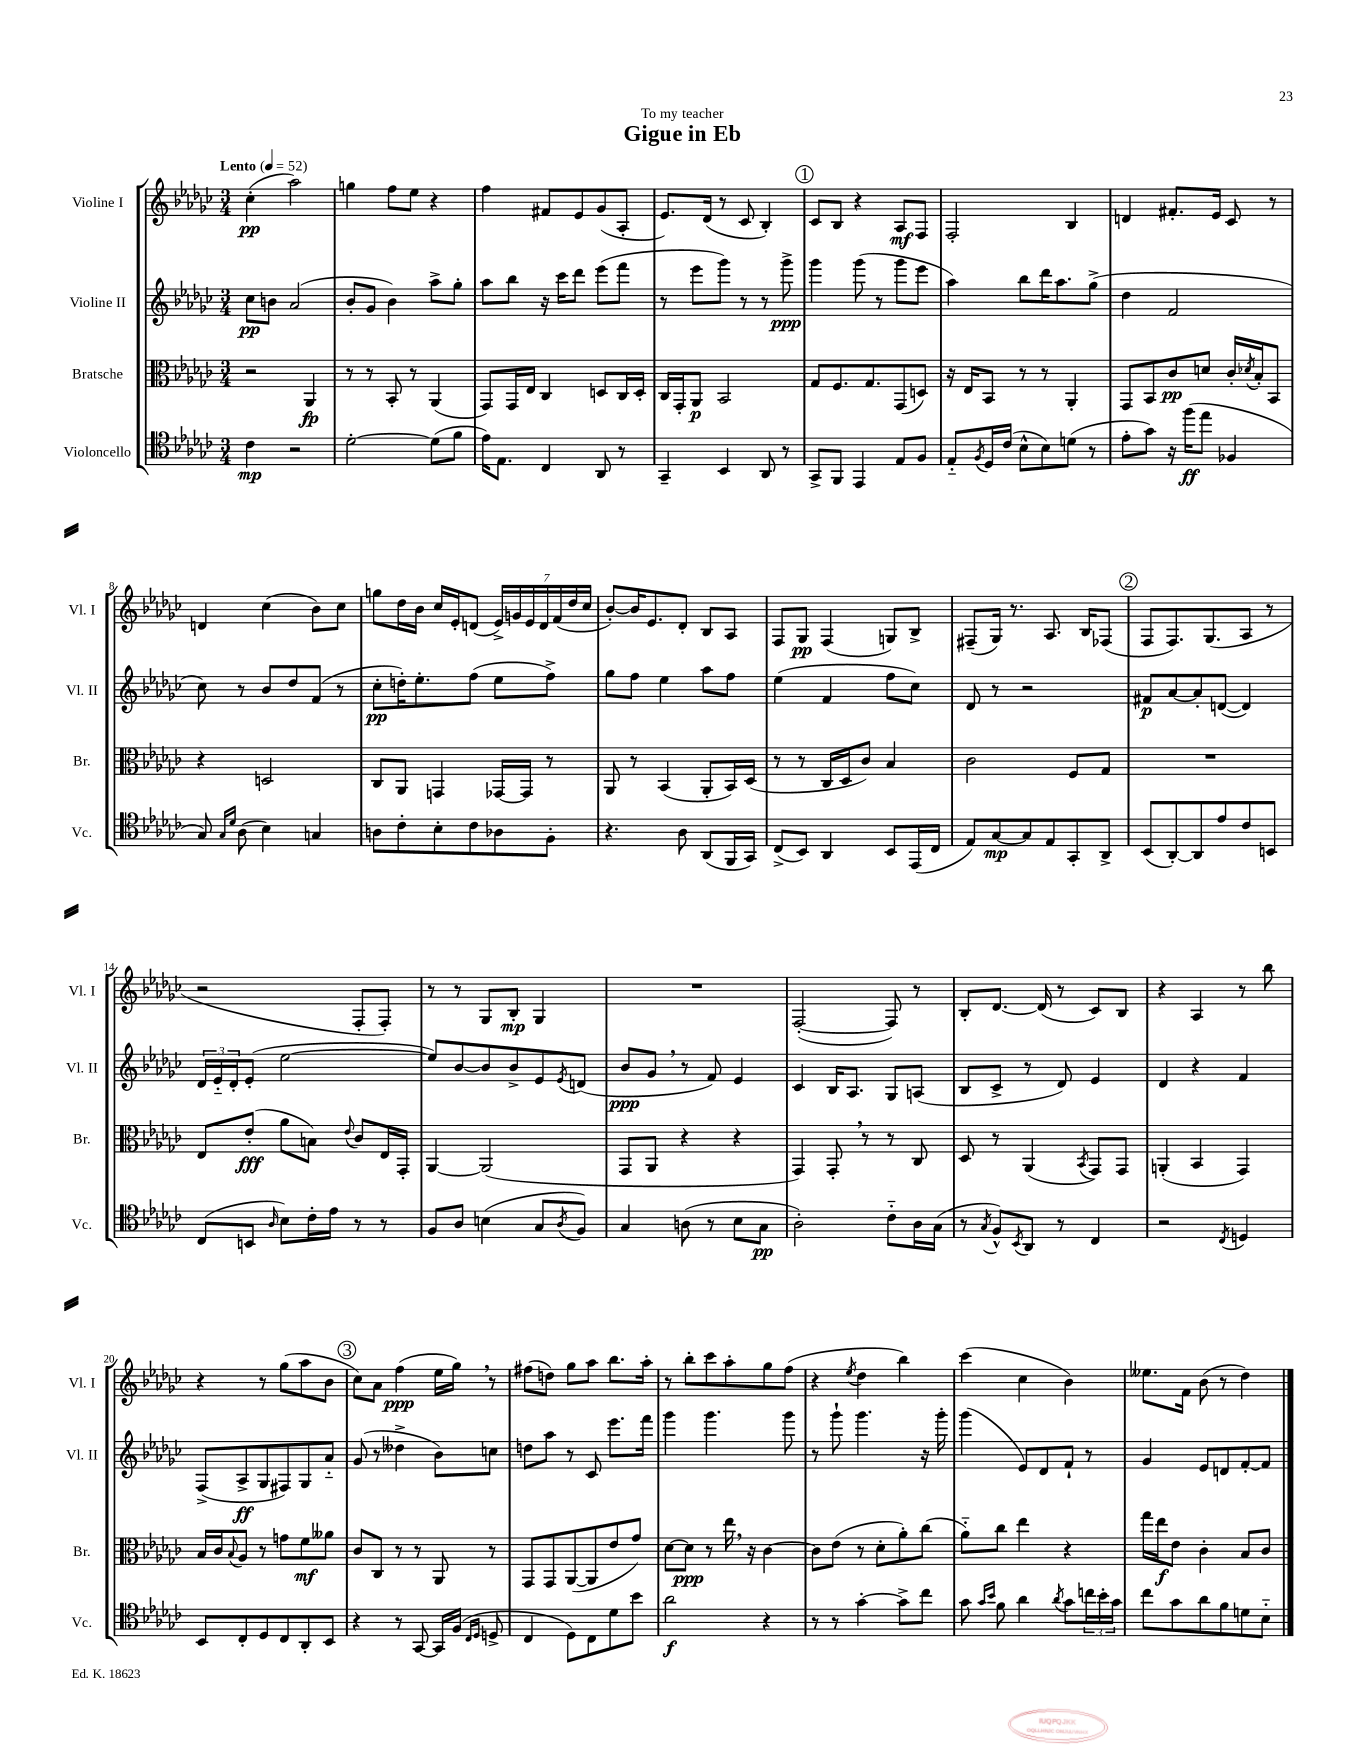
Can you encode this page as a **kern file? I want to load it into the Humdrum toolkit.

**kern	**kern	**kern	**kern
*staff4	*staff3	*staff2	*staff1
*clefC4	*clefC3	*clefG2	*clefG2
*k[b-e-a-d-g-c-]	*k[b-e-a-d-g-c-]	*k[b-e-a-d-g-c-]	*k[b-e-a-d-g-c-]
*M3/4	*M3/4	*M3/4	*M3/4
*MM52	*MM52	*MM52	*MM52
4c-\	2r	8cc-\L	(4cc-'\
.	.	8b\J	.
2r	.	(2a-/	2aa-\)
.	4AA-/	.	.
=	=	=	=
[2d-'\	8r	8b-'/L	4gg\
.	8r	8g-/J	.
.	8BB-'/	4b-\)	8ff\L
.	8r	.	8ee-\J
(8d-\]L	(4AA-/	8aa-^\L	4r
8f\J	.	8gg-'\J	.
=	=	=	=
16e-\LK)	8GG-/L)	8aa-\L	4ff\
8.E-\J	.	.	.
.	16GG-/L	8bb-\J	.
.	16E-/JJ	.	.
4C-/	4C-/	16r	8f#/L
.	.	16ccc-\LK	.
.	.	8ddd-\J	8e-/
8AA-/	8D/L	(8eee-\L	(8g-/
8r	16C-/L	8fff\J	8A-'/J
.	16D'/JJ	.	.
=	=	=	=
4GG-~/	16C-/LL	8r	8.e-/L)
.	16GG-'/J	.	.
.	8AA-/J	8eee-\L	.
.	.	.	(16d-/Jk
4BB-/	2BB-/	8ggg-\J)	8r
.	.	8r	8c-/
8AA-/	.	8r	4B-'/)
8r	.	8ggg-^\	.
=	=	=	=
8GG-^/L	8G-/L	4ggg-\	8c-/L
8FF/J	8.F/	.	8B-/J
4EE-/	.	(8ggg-\	4r
.	8.G-/	.	.
.	.	8r	.
8E-/L	(8GG-/	8ggg-\L	8A-/L
8F/J	8D/J)	8eee-\J	8F/J
=	=	=	=
8E-'~/L	16r	4aa-\)	2F'/
.	16E-/LK	.	.
8qF/	.	.	.
16D-/L	8BB-/J	.	.
(16c-/JJ	.	.	.
8B-^^\L	8r	8bb-\L	.
8B-\)	8r	16ddd-\K	.
.	.	8.aa-\	.
(8d\J	4AA-'/	.	4B-/
8r	.	(8gg-^\J	.
=	=	=	=
8e-'\L	8GG-/L	4dd-\	4d/
8g-\J)	8BB-/	.	.
16r	8c-/	2f/	8.f#'/L
(16ff\LK	.	.	.
8ee-\J	8d/J	.	.
.	.	.	16e-/Jk
4F-/	16c-'/LL	.	8c-/
.	8qd-/	.	.
.	16B-'/J	.	.
.	8BB-/J	.	8r
=	=	=	=
8G-/)	4r	8cc-\)	4d/
16qqG-/LL	.	.	.
16qqd-/JJ	.	.	.
(8A-\	.	8r	.
4B-\)	2D/	8b-/L	(4cc-\
.	.	8dd-/	.
4G/	.	(8f/J	8b-\L)
.	.	8r	8cc-\J
=	=	=	=
8A\L	8C-/L	8cc-'\L	8gg\L
8c-'\	8AA-/J	16dd'\K)	16dd-\L
.	.	8.ee-'\	16b-\JJ
8B-'\	4GG/	.	16cc-/LL
.	.	.	16e-'/J
8c-\	.	(8ff\J	(8d/J
8A-\	[16GG-/LL	8ee-\L	28e-^/LL)
.	.	.	28g/
.	16GG-/]JJ	.	.
.	.	.	28e-/
.	.	.	28d/
8F'\J	8r	8ff^\J)	.
.	.	.	(28f/
.	.	.	28dd-/
.	.	.	28cc-/JJ
=	=	=	=
4.r	8AA-/	8gg-\L	[8b-'/L)
.	8r	8ff\J	16b-/]K
.	.	.	8.e-/
.	(4BB-/	4ee-\	.
8A-\	.	.	8d-'/J
(8AA-/L	8AA-'/L	8aa-\L	8B-/L
16FF/L	16BB-/L)	8ff\J	8A-/J
16GG-/JJ)	(16D-/JJ	.	.
=	=	=	=
(8C-^/L	8r	(4ee-\	8F/L
8BB-/J)	8r	.	8G-/J
4AA-/	16C-/LL	4f/	(4F/
.	16D-/J	.	.
.	8c-/J)	.	.
8BB-/L	4B-/	8ff\L	8G/L)
(16EE-/L	.	8cc-\J)	8B-^/J
16C-/JJ	.	.	.
=	=	=	=
8E-/L)	2c-\	8d-/	(8F#~/L
[8G-/	.	8r	16G-/Jk)
.	.	.	8.r
8G-/]	.	2r	.
8E-/	.	.	8.A-/
8GG-'/	8F/L	.	.
.	.	.	16B-/LK
8AA-^/J	8G-/J	.	(8F-/J
=	=	=	=
(8BB-/L	2.r	8f#/L	8F/L
[8AA-'/)	.	[8a-/	8.F/)
8AA-/]	.	8a-'/]	.
.	.	.	(8.G-/
8e-/	.	([8d/J	.
8c-/	.	4d/])	8A-/J
8BB/J	.	.	8r
=	=	=	=
(8C-/L	8E-/L	24d-/LL	2r
.	.	24e-'~/	.
.	.	24d-'/J	.
8BB/J	(8e-'/J	(8e-'/J	.
16qqA-/	.	.	.
8B-\L)	8a-\L	[2ee-\	.
16c-'\L	8B\J)	.	.
16e-\JJ	.	.	.
.	8qqe-/	.	.
8r	8c-/L	.	8F'/L
8r	16E-/L	.	8F'/J)
.	16GG-'/JJ	.	.
=	=	=	=
8F/L	[4AA-/	8ee-/]L)	8r
8A-/J	.	[8b-/	8r
(4B\	(2AA-/]	8b-/]	8G-/L
.	.	8b-^/	8B-'/J
8G-/L	.	8e-/	4G-/
8qA-/	.	8qe-/	.
8F/J)	.	(8d/J	.
=	=	=	=
4G-/	8GG-/L	8b-/L	2.r
.	8AA-/J	8g-/J	.
(8A\	4r	8r	.
8r	.	8f/)	.
8B-\L	4r	4e-/	.
8G-\J	.	.	.
=	=	=	=
2A-'\)	4GG-/)	4c-/	([2F'/
.	8GG-'/	16B-/LK	.
.	.	8.A-/J	.
.	8r	.	.
8c-'~\L	8r	8G-/L	8F/])
16A-\L	8C-/	(8A/J	8r
(16G-\JJ	.	.	.
=	=	=	=
8r	8D-/	8B-/L	8B-'/L
8qG-/	.	.	.
8F^^/L)	8r	8c-^/J	[8.d-/J
8qBB-/	.	.	.
8AA-/J	(4AA-/	8r	.
.	.	.	(16d-/]
8r	.	8d-/)	8r
.	8qBB-/	.	.
4C-/	8GG-/L)	4e-/	8c-/L)
.	8GG-/J	.	8B-/J
=	=	=	=
2r	(4AA'/	4d-/	4r
.	4BB-/	4r	4A-/
8qC-/	.	.	.
4D/	4GG-/)	4f/	8r
.	.	.	8bb-\
=	=	=	=
8BB-/L	16B-/LL	(8F^/L	4r
.	16c-/J	.	.
.	8qqB-/	.	.
8C-'/	8A-/J	8A-^/	.
8D-/	8r	8G-/	8r
8C-/	8g\L	8F#/)	(8gg-\L
8AA-'/	8f\	8G-/	8aa-\
8BB-/J	8a--\J	8a-'~/J	8b-\J
=	=	=	=
4r	8c-/L	(8g-/	8cc-\L)
.	8C-/J	8r	8a-\J
8r	8r	4dd--^\	(4ff\
[8GG-/	8r	.	.
16GG-/]LL	8AA-/	8b-\L)	16ee-\LL
(16F/JJ	.	.	16gg-\JJ)
16qqC-/LL	.	.	.
16qqD-/JJ	.	.	.
8D^/	8r	8cc\J	8r
=	=	=	=
4C-/	8GG-/L	8dd\L	(8ff#\L
.	8GG-/	8aa-\J	8dd\J)
8D-\L)	([8AA-/	8r	8gg-\L
8C-\	8AA-/]	8c-/	8aa-\J
8d-\	8e-/	8.eee-\L	8.bb-\L
8b-\J	8g-/J)	.	.
.	.	16fff\Jk	16aa-'\Jk
=	=	=	=
2a-\	[8d-\L	4ggg-\	8r
.	8d-\]J	.	8bb-'\L
.	8r	4.ggg-\	8ccc-\
.	16ee-\	.	8aa-'\
.	16r	.	.
4r	[4c-\	.	8gg-\
.	.	8ggg-\	(8ff\J
=	=	=	=
8r	8c-\]L	8r	4r
8r	(8e-\J	8ggg-`\	.
.	.	.	8qee-/
[4g-'\	8r	4.ggg-\	4dd-\
.	8d-'\L	.	.
8g-^\]L	8a-'\)	.	4bb-\)
8cc-\J	(8cc-\J	16r	.
.	.	16ggg-'\	.
=	=	=	=
8g-\	8a-'~\L)	(4ggg-\	(4ccc-\
16qqg-/LL	.	.	.
16qqb-/JJ	.	.	.
8f\	8cc-\J	.	.
4a-\	4ee-\	8e-/L)	4cc-\
.	.	8d-/	.
8qa-/	.	.	.
8g-\L	4r	8f`/J	4b-\)
24cc\L	.	8r	.
24b-'\	.	.	.
24g-\JJ	.	.	.
=	=	=	=
8cc-\L	16gg-\LL	4g-/	8.ee--\L
.	16ee-\J	.	.
8g-\	8e-\J	.	.
.	.	.	16f\Jk
8a-\	4c-'\	8e-/L	(8b-\
8f\	.	8d/	8r
8d\	8B-/L	[8f'/	4dd-\)
8B-'~\J	8c-/J	8f/]J	.
==	==	==	==
*-	*-	*-	*-
